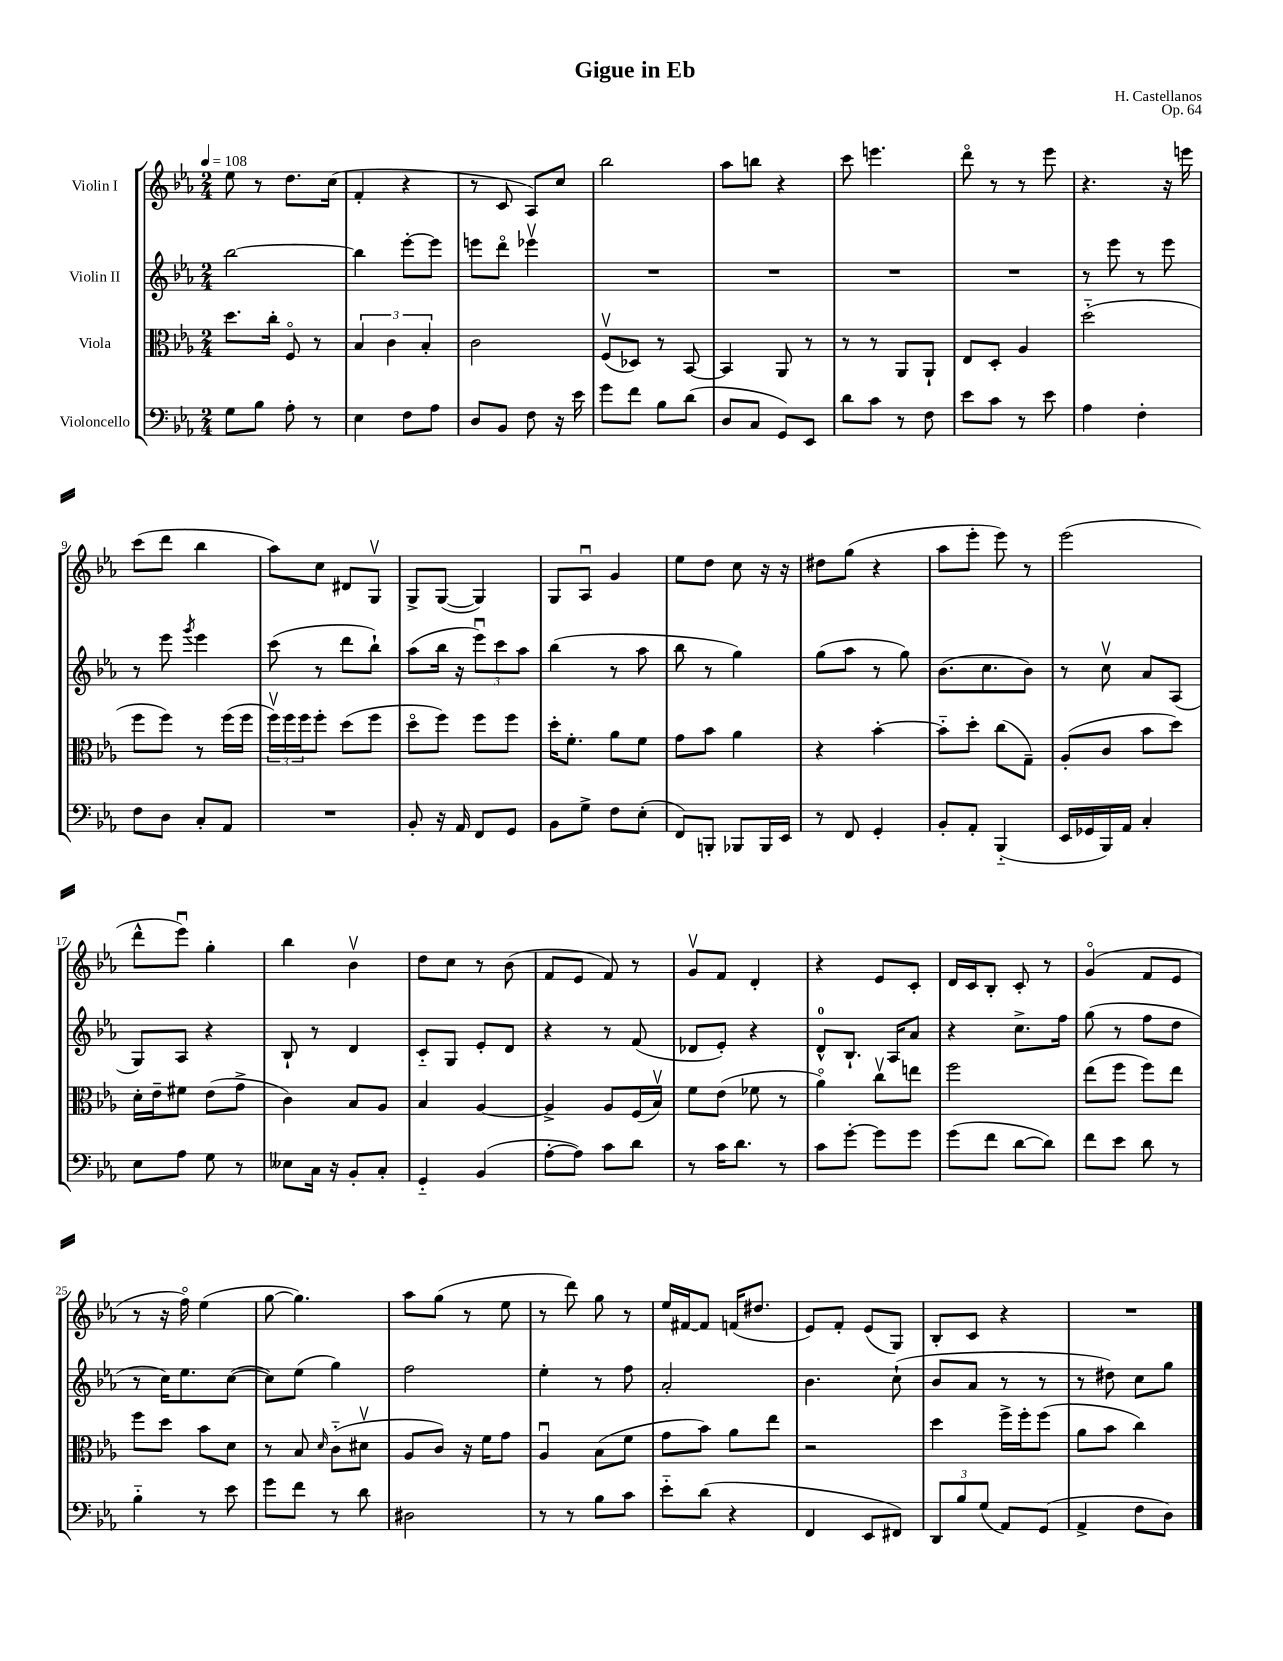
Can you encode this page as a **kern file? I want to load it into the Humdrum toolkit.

**kern	**kern	**kern	**kern
*staff4	*staff3	*staff2	*staff1
*clefF4	*clefC3	*clefG2	*clefG2
*k[b-e-a-]	*k[b-e-a-]	*k[b-e-a-]	*k[b-e-a-]
*M2/4	*M2/4	*M2/4	*M2/4
*MM108	*MM108	*MM108	*MM108
8G	8.dd	[2bb-	8ee-
8B-	.	.	8r
.	16cc'	.	.
8A-'	8Fo	.	8.dd
8r	8r	.	.
.	.	.	(16cc
=	=	=	=
4E-	6B-	4bb-]	4f'
.	6c	.	.
8F	.	[8eee-'	4r
.	6B-'	.	.
8A-	.	8eee-]	.
=	=	=	=
8D	2c	8eee	8r
8BB-	.	8dddo	8c
8F	.	4eee-v	8A-)
16r	.	.	8cc
16e-	.	.	.
=	=	=	=
8g	(8Fv	2r	2bb-
8f	8D-)	.	.
8B-	8r	.	.
(8d	[8BB-	.	.
=	=	=	=
8D	4BB-]	2r	8aa-
8C	.	.	8bb
8GG)	8AA-	.	4r
8EE-	8r	.	.
=	=	=	=
8d	8r	2r	8ccc
8c	8r	.	4.eee
8r	8AA-	.	.
8F	8AA-`	.	.
=	=	=	=
8e-	8E-	2r	8dddo
8c	8D'	.	8r
8r	4A-	.	8r
8e-	.	.	8eee-
=	=	=	=
4A-	(2dd'~	8r	4.r
.	.	8eee-	.
4F'	.	8r	.
.	.	8eee-	16r
.	.	.	16eee
=	=	=	=
8F	8ff	8r	(8ccc
8D	8ff)	8eee-	8ddd
.	.	8qggg	.
8C'	8r	4eee-	4bb-
8AA-	(16ff	.	.
.	16ff	.	.
=	=	=	=
2r	24ffv)	(8ccc	8aa-)
.	24ff	.	.
.	24ff	.	.
.	8ff'	8r	8cc
.	(8dd	8ddd	8d#
.	8ff	8bb-`)	8Gv
=	=	=	=
8BB-'	8ddo	(8aa-	8G^
16r	8ff)	16bb-	([8G
16AA-	.	16r	.
8FF	8ff	12eee-u)	4G])
.	.	12ccc	.
8GG	8ff	.	.
.	.	12aa-	.
=	=	=	=
8BB-	16dd'	(4bb-	8G
.	8.f'	.	.
8G^	.	.	8A-u
8F	8a-	8r	4g
(8E-'	8f	8aa-	.
=	=	=	=
8FF)	8g	8bb-	8ee-
8BBB'	8b-	8r	8dd
8BBB-	4a-	4gg)	8cc
16BBB-	.	.	16r
16EE-	.	.	16r
=	=	=	=
8r	4r	(8gg	8dd#
8FF	.	8aa-	(8gg
4GG'	[4b-'	8r	4r
.	.	8gg)	.
=	=	=	=
8BB-'	8b-'~]	(8.b-	8aa-
8AA-'	8dd'	.	8eee-'
.	.	8.cc	.
(4BBB-'~	(8cc	.	8eee-)
.	8G~)	8b-)	8r
=	=	=	=
16EE-	(8A-'	8r	(2eee-
16GG-	.	.	.
16BBB-)	8c	8ccv	.
16AA-	.	.	.
4C'	8b-	8a-	.
.	8dd)	(8A-	.
=	=	=	=
8E-	16d'	8G)	8ddd^^
.	16e-~	.	.
8A-	8f#	8A-	8eee-u)
8G	(8e-	4r	4gg'
8r	8g^	.	.
=	=	=	=
8E--	4c)	8B-`	4bb-
16C	.	8r	.
16r	.	.	.
8BB-'	8B-	4d	4b-v
8C'	8A-	.	.
=	=	=	=
4GG'~	4B-	8c'~	8dd
.	.	8G	8cc
(4BB-	[4A-	8e-'	8r
.	.	8d	(8b-
=	=	=	=
[8A-'	4A-^]	4r	8f
8A-])	.	.	8e-
8c	8A-	8r	8f)
8d	(16F	(8f	8r
.	16B-v)	.	.
=	=	=	=
8r	8f	8d-	8gv
16c	(8e-	8e-')	8f
8.d	.	.	.
.	8f-	4r	4d'
8r	8r	.	.
=	=	=	=
8c	4a-o)	8d^^	4r
[8g'	.	8.B-`	.
8g]	8ccv	.	8e-
.	.	16A-	.
8g	8ee	8a-	8c'
=	=	=	=
(8g	2ff	4r	16d
.	.	.	16c
8f	.	.	8B-'
[8d	.	8.cc^	8c'
8d])	.	.	8r
.	.	16ff	.
=	=	=	=
8f	(8ee-	(8gg	(4go
8e-	8ff	8r	.
8d	8ff)	8ff	8f
8r	8ee-	8dd	8e-
=	=	=	=
4B-'~	8ff	8r	8r
.	8dd	16cc)	16r
.	.	8.ee-	16ffo)
8r	8b-	.	(4ee-
8e-	8d	([8cc	.
=	=	=	=
8g	8r	8cc])	[8gg
8f	8B-	(8ee-	4.gg])
.	16qqd	.	.
8r	(8c'~	4gg)	.
8d	8d#v	.	.
=	=	=	=
2D#	8A-	2ff	8aa-
.	8c)	.	(8gg
.	16r	.	8r
.	16f	.	.
.	8g	.	8ee-
=	=	=	=
8r	4A-u	4ee-'	8r
8r	.	.	8ddd)
8B-	(8B-	8r	8gg
8c	8f	8ff	8r
=	=	=	=
8e-'~	8g	2a-'	16ee-
.	.	.	[16f#
(8d	8b-)	.	8f#]
4r	8a-	.	(16f
.	.	.	8.dd#
.	8ee-	.	.
=	=	=	=
4FF	2r	4.b-	8e-)
.	.	.	8f'
8EE-	.	.	(8e-
8FF#)	.	(8cc`	8G)
=	=	=	=
12DD	4dd	8b-	8B-'
12B-	.	.	.
.	.	8a-	8c
(12G	.	.	.
8AA-)	16ff^	8r	4r
.	16ff'	.	.
(8GG	(8ff	8r	.
=	=	=	=
4AA-^	8a-	8r	2r
.	8b-	8dd#)	.
8F	4cc)	8cc	.
8D)	.	8gg	.
==	==	==	==
*-	*-	*-	*-
